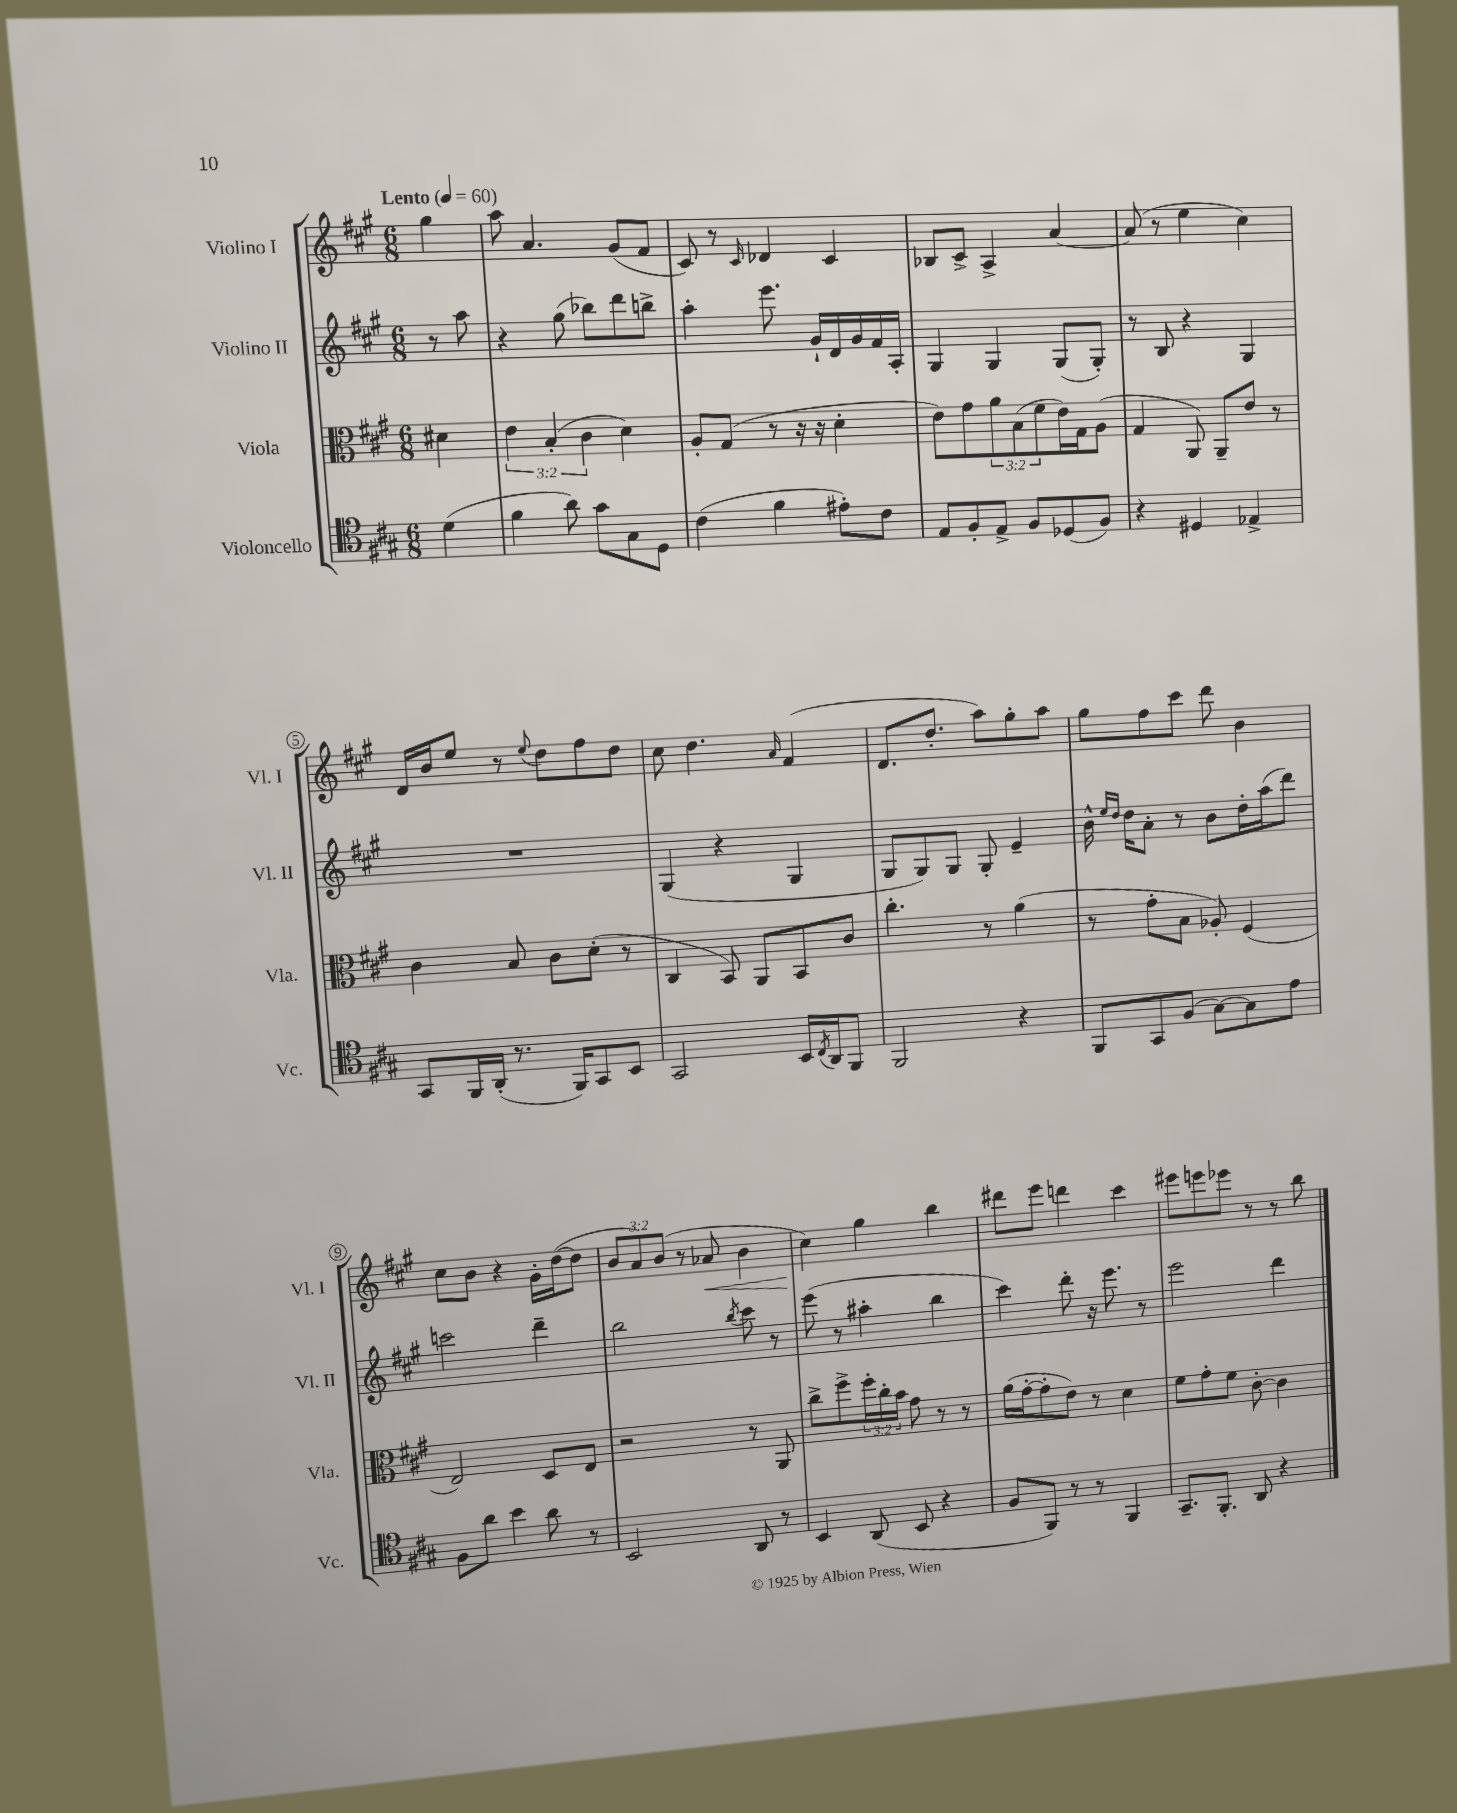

**kern	**kern	**kern	**kern
*staff4	*staff3	*staff2	*staff1
*clefC4	*clefC3	*clefG2	*clefG2
*k[f#c#g#]	*k[f#c#g#]	*k[f#c#g#]	*k[f#c#g#]
*M6/8	*M6/8	*M6/8	*M6/8
*MM60	*MM60	*MM60	*MM60
(4d\	4d#\	8r	4gg#\
.	.	8aa\	.
=	=	=	=
4f#\	6e\	4r	8aa\
.	.	.	4.a/
.	(6B'/	.	.
8a\)	.	(8gg#\	.
.	6c#\	.	.
8g#\L	.	8bb-\L)	.
8G#\	4d\)	8ddd\	(8g#/L
8D\J	.	8bb^\J	8f#/J
=	=	=	=
(4c#\	8A'/L	4aa'\	8c#/)
.	(8G#/J	.	8r
.	.	.	16qqc#/
4f#\	8r	8.eee\	4d-/
.	16r	.	.
.	16r	16g#`/LL	.
8e#'\L)	4d'\	16d/	4c#/
.	.	16g#/	.
8c#\J	.	16f#/	.
.	.	16A'/JJ	.
=	=	=	=
8E/L	8e\L)	4G#/	8B-/L
8F#'/	8g#\	.	8c#^/J
8E^/J	12a\	4G#/	4A^/
.	(12B\	.	.
8F#/L	.	.	.
.	12f#\	.	.
(8D-/	16e\L)	(8G#/L	[4a/
.	16G#\J	.	.
8F#/J)	(8A\J	8G#'/J)	.
=	=	=	=
4r	4G#/	8r	(8a/]
.	.	8B/	8r
4D#/	8AA/)	4r	4ee\
.	8AA~/L	.	.
4E-^/	8e/J	4G#/	4cc#\)
.	8r	.	.
=	=	=	=
8GG#/L	4c#\	2.r	16d/LL
.	.	.	16b/J
16FF#/L	.	.	8ee/J
(16AA'/JJ	.	.	.
8.r	8B/	.	8r
.	.	.	8qqee/
.	8c#\L	.	8dd\L
16FF#/LK)	.	.	.
8GG#/	(8d'\J	.	8ff#\
8BB/J	8r	.	8dd\J
=	=	=	=
2GG#/	4C#/	(4G#/	8cc#\
.	.	.	4.dd\
.	8BB/)	4r	.
.	8AA/L	.	.
.	.	.	16qqa/
16BB/LL	8BB/	4G#/	(4f#/
8qC#/	.	.	.
16AA/J	.	.	.
8FF#/J	8c#/J	.	.
=	=	=	=
2FF#/	4.cc#'\	8G#/L	8.d/L
.	.	8G#/)	.
.	.	.	8.dd'/J
.	.	8G#/J	.
.	8r	8G#'/	8aa\L)
4r	(4a\	4e~/	8gg#'\
.	.	.	8aa\J
=	=	=	=
8FF#/L	8r	16b^^\	8gg#\L
.	.	16qqee/LL	.
.	.	16qqdd/JJ	.
.	.	16dd\LK	.
8GG#/	8g#'\L	8a'\J	8ff#\
(8F#/J	8B\J	8r	8ccc#\J
[8G#\L)	8A-'/)	8b\L	8ddd\
8G#\]	(4F#/	16dd'\L	4b\
.	.	(16aa\J	.
8e\J	.	8ddd\J)	.
=	=	=	=
8F#\L	2E/)	2ccc\	8cc#\L
8a\J	.	.	8b\J
4b\	.	.	4r
8a\	8D/L	4ddd~\	16g#'\LL
.	.	.	([16dd\J
8r	8E/J	.	8dd\]J
=	=	=	=
2BB/	2r	2bb\	12b/L
.	.	.	12a/)
.	.	.	(12b/J
.	.	.	8r
.	.	.	8a-/
.	.	8qbb/	.
8AA/	8r	8ccc#\	4b\
8r	8AA/	8r	.
=	=	=	=
4BB/	8cc#^\L	(8eee\	4cc#\)
.	8ff#^\	8r	.
(8AA/	24ff#'\L	4aa#'\	4gg#\
.	24cc#'\	.	.
.	24b\JJ	.	.
8BB/	8g#\	.	.
4r	8r	4bb\	4bb\
.	8r	.	.
=	=	=	=
8F#/L	(16a\LL	4ccc#\)	8ddd#\L
.	[16g#'\J	.	.
8FF#/J)	8g#'\]	.	8eee\J
8r	8e\J)	8ddd'\	4ddd\
8r	8r	16r	.
.	.	8.eee\	.
4FF#/	4d\	.	4ccc#\
.	.	8r	.
=	=	=	=
8.GG#~/L	8f#\L	2eee\	8eee#\L
.	8g#'\	.	8eee\
8.FF#'/J	.	.	.
.	8f#\J	.	8eee-\J
8AA/	[8c#'\	.	8r
4r	4c#\]	4ddd\	8r
.	.	.	8bb\
==	==	==	==
*-	*-	*-	*-
